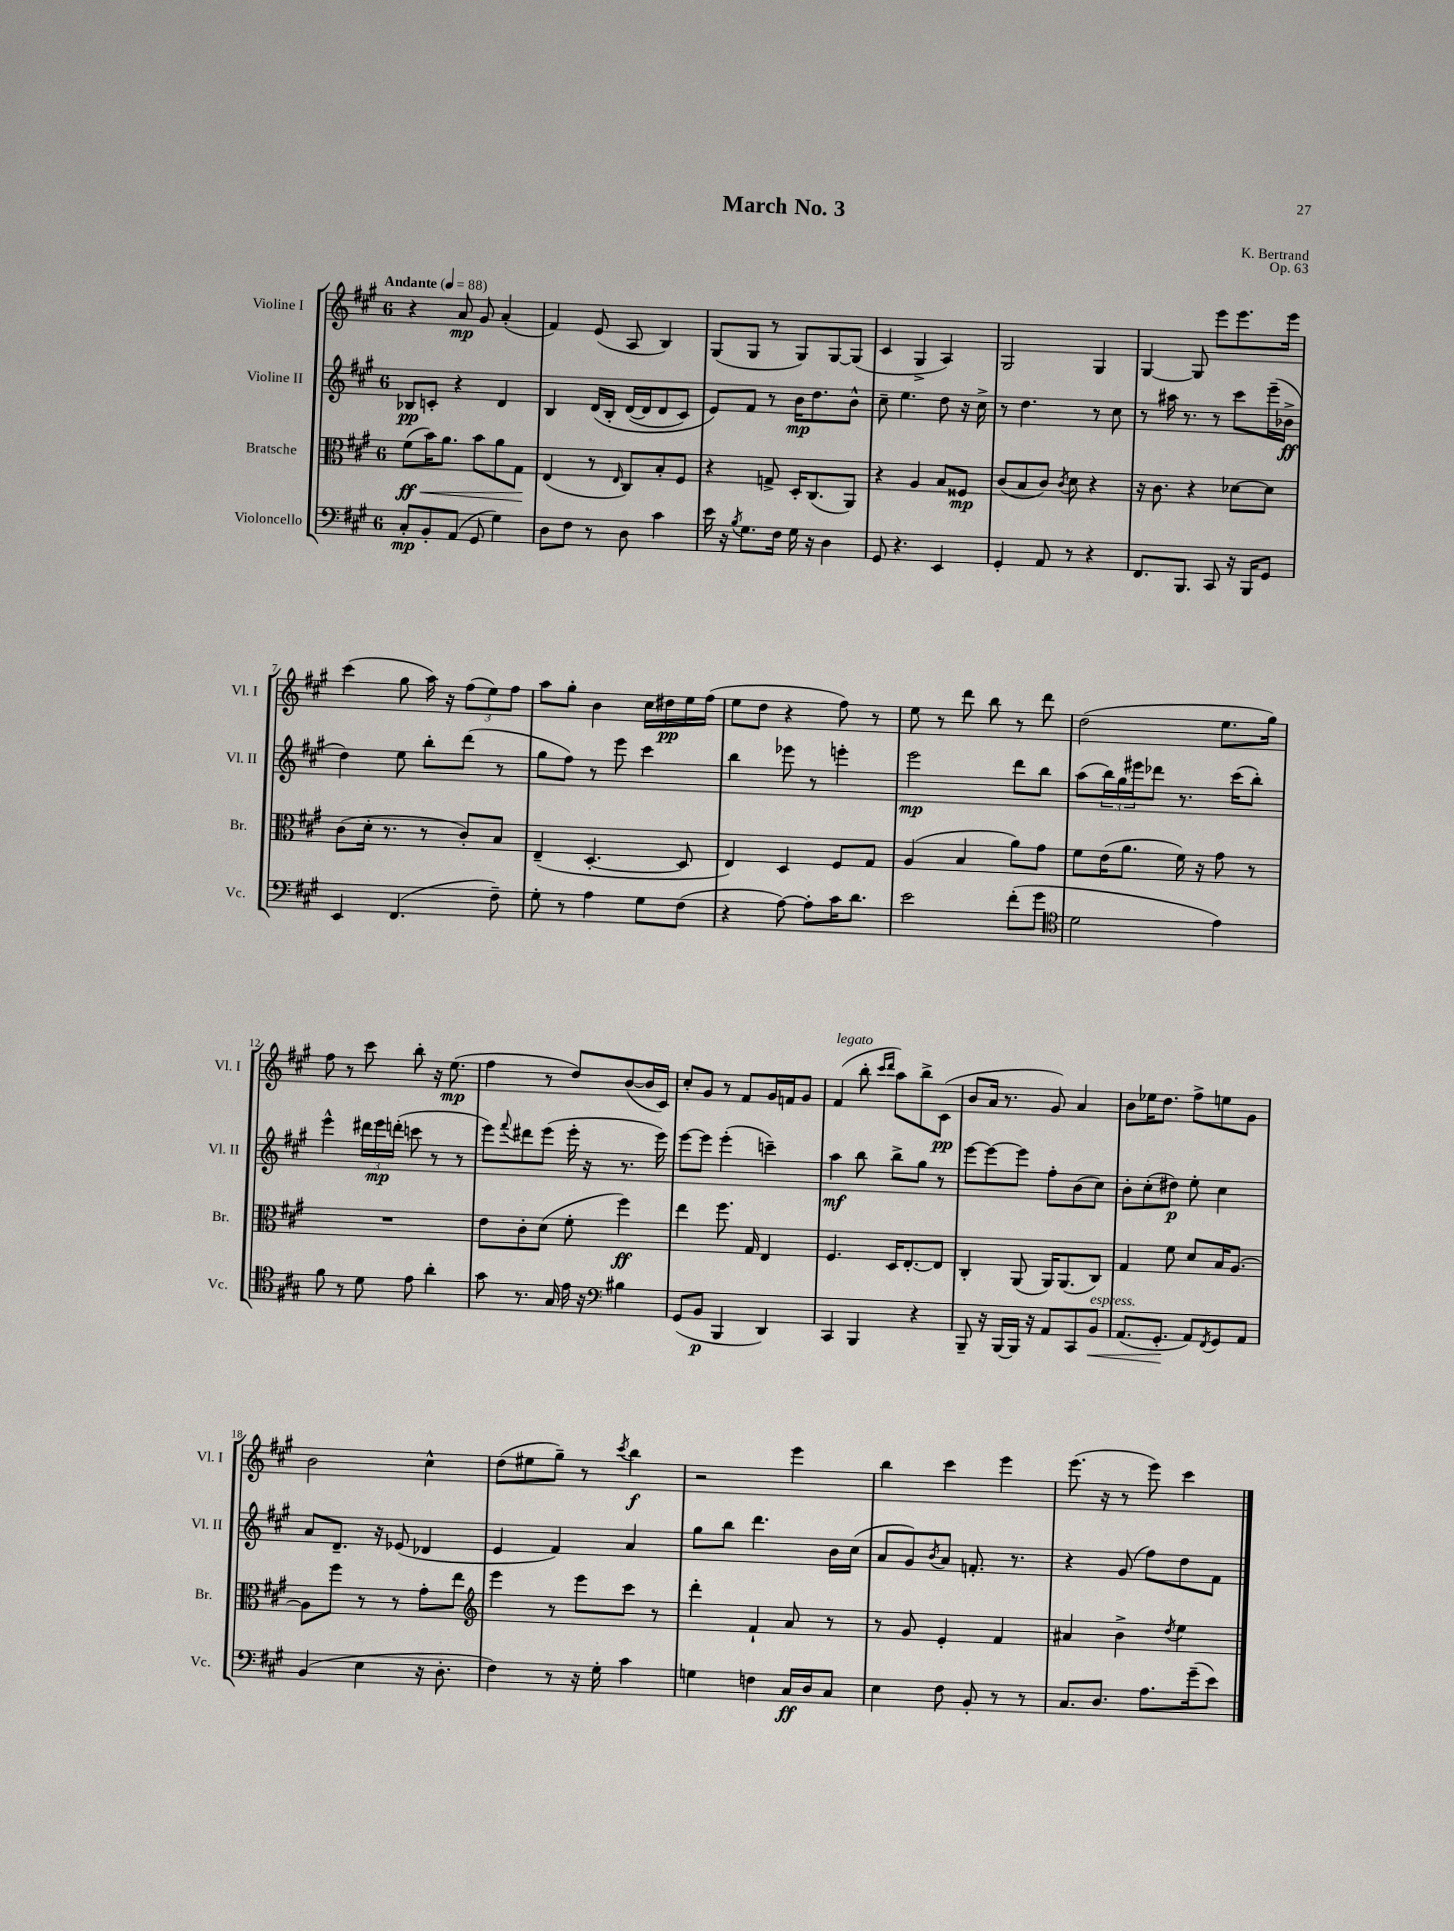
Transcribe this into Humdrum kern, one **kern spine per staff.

**kern	**kern	**kern	**kern
*staff4	*staff3	*staff2	*staff1
*clefF4	*clefC3	*clefG2	*clefG2
*k[f#c#g#]	*k[f#c#g#]	*k[f#c#g#]	*k[f#c#g#]
*M6/8	*M6/8	*M6/8	*M6/8
*MM88	*MM88	*MM88	*MM88
8C#'	(8f#	8B-	4r
8BB'	16b)	8c'	.
.	8.a	.	.
(8AA	.	4r	8a
8GG#	8b	.	8g#
4G#)	8a	4d	(4a'
.	8G#	.	.
=	=	=	=
8D	(4E	4B	4f#)
8F#	.	.	.
8r	8r	&(16d	(8e
.	.	16B'	.
.	16qqE	.	.
8D	8C#)	([16d	8A
.	.	16d]	.
4c#	8B'	8d	4B)
.	8F#	8c#)	.
=	=	=	=
16e	4r	8e&)	(8G#
16r	.	.	.
8qB	.	.	.
8.G#	.	8f#	8G#
.	8G^	8r	8r
16F#	.	.	.
16G#	16D'	16b	8G#)
16r	(8.C#	8.dd	.
4D	.	.	[8G#
.	8AA)	8b^^	(8G#]
=	=	=	=
8GG#	4r	8cc#~	4c#
4.r	.	4.ee	.
.	4A	.	4G#^
4EE	8B	8dd	4A)
.	8F##	16r	.
.	.	16cc#^	.
=	=	=	=
4GG#'	(8c#	8r	2G#
.	8B	4.dd	.
8AA	8c#)	.	.
.	8qc#	.	.
8r	8d	.	.
4r	4r	8r	4G#
.	.	8cc#	.
=	=	=	=
8.FF#	16r	8r	[4G#
.	8.c#	.	.
.	.	16aa#	.
8.BBB	.	8.r	.
.	4r	.	8G#]
8CC#	.	8r	8eee
16r	[8d-	8ccc#	8.eee
16BBB	.	.	.
8GG#	8d-]	(16eee~	.
.	.	16b-^	16eee
=	=	=	=
4EE	(8c#	4dd)	(4ccc#
.	16d'	.	.
.	8.r	.	.
(4.FF#	.	8ee	8gg#
.	8r	8bb'	16aa)
.	.	.	16r
.	8c#')	(8ddd	(12ff#
.	.	.	12ee)
8F#~)	8B	8r	.
.	.	.	12ff#
=	=	=	=
8G#'	(4E~	8gg#	8aa
8r	.	8ff#)	8gg#'
4A	[4.D'	8r	4b
.	.	8eee	.
8G#	.	4ccc#	16cc#
.	.	.	16dd#
(8F#	8D]	.	16ee
.	.	.	(16ff#
=	=	=	=
4r	4E)	4bb	8ee
.	.	.	8dd
[8A)	4D	8eee-	4r
8A']	.	8r	.
16c#	8F#	4eee'	8ff#)
8.d	.	.	.
.	8G#	.	8r
=	=	=	=
2e	(4A	2eee	8ee
.	.	.	8r
.	4B	.	8ddd
.	.	.	8bb
(8f#'	8a)	8ddd	8r
8g#	8g#	8bb	8ddd
=	=	=	=
*clefC4	*	*	*
2d	8f#	(8aa	(2dd
.	(16e	24bb)	.
.	.	24gg#	.
.	8.a	.	.
.	.	24eee#	.
.	.	8ddd-	.
.	16f#)	8.r	.
.	16r	.	.
4e)	8g#	.	8.ee
.	.	(16ccc#	.
.	8r	8bb')	.
.	.	.	16gg#)
=	=	=	=
8f#	2.r	4eee^^	8ff#
8r	.	.	8r
8d	.	24ddd#	8ccc#
.	.	24eee	.
.	.	(24ddd'	.
8e	.	8ccc	8bb'
4a'	.	8r	16r
.	.	.	(8.ee
.	.	8r	.
=	=	=	=
8g#	8e	8eee)	4ff#
.	.	8qqfff#	.
8.r	8c#'	8ddd#	.
.	(8d	(8eee	8r
16G#	.	.	.
16e	8f#'	16eee'	8dd)
16r	.	16r	.
*clefF4	*	*	*
4B#	4ff#)	8.r	([8b
.	.	.	16b]
.	.	16eee)	16c#)
=	=	=	=
(8GG#	4ee	[8eee	8cc#'
8BB	.	8eee]	8g#
4BBB	8.ff#	(4eee'	8r
.	.	.	8f#
.	16G#	.	.
4DD)	4E	4ccc~)	16g#
.	.	.	16f
.	.	.	8g#
=	=	=	=
4CC#	4.F#	4aa	(4f#
4BBB	.	8bb	8bb'
.	.	.	16qqccc#
.	.	.	16qqddd
.	16D	8bb^	8aa)
.	[8.E'	.	.
4r	.	8gg#	8bb^
.	8E]	8r	(8c#
=	=	=	=
8BBB~	4C#'	[8eee	8b
16r	.	8eee_	16a
[16BBB	.	.	8.r
16BBB]	(8AA	8eee]	.
16r	.	.	.
8AA	16AA)	8ff#'	8g#)
.	(8.AA	.	.
8CC#	.	(8b	4a
8BB	8C#)	8cc#)	.
=	=	=	=
(8.AA	4G#	8b'	8b
.	.	(8cc#'	16ee-
8.GG#'	.	.	8.dd
.	8f#	8dd#)	.
8AA)	8d	8ee'	8ff#^
8qFF#	.	.	.
8GG#	16B	4cc#	8ee
.	[8.A	.	.
8AA	.	.	8g#
=	=	=	=
(4BB	8A]	8a	2b
.	8ff#	8.d~	.
4E	8r	.	.
.	.	16r	.
.	8r	(8e-	.
16r	8g#'	4d-	4cc#^^
8.D'	.	.	.
.	8ee	.	.
=	=	=	=
*	*clefG2	*	*
4F#)	4eee	4e	(8dd
.	.	.	8ee#
8r	8r	4f#)	8gg#~)
16r	8eee	.	8r
16G#'	.	.	.
.	.	.	8qccc#
4c#	8ccc#	4a	4bb
.	8r	.	.
=	=	=	=
4G	4ddd'	8gg#	2r
.	.	8bb	.
4F	4f#`	4.ddd	.
16C#	8a	.	4eee
16D	.	.	.
8C#	8r	16b	.
.	.	(16cc#	.
=	=	=	=
4E	8r	8a	4bb
.	8g#	8g#)	.
.	.	8qb	.
8F#	4e'	8a	4ccc#
8BB'	.	8.f'	.
8r	4f#	.	4eee
.	.	8.r	.
8r	.	.	.
=	=	=	=
8.C#	4a#	4r	(8.eee
8.D	.	.	16r
.	4b^	(8g#	8r
8.A	.	8ff#)	8eee)
.	8qdd	.	.
.	4ee	8dd	4ccc#
(16g#~	.	.	.
8e)	.	8f#	.
==	==	==	==
*-	*-	*-	*-
